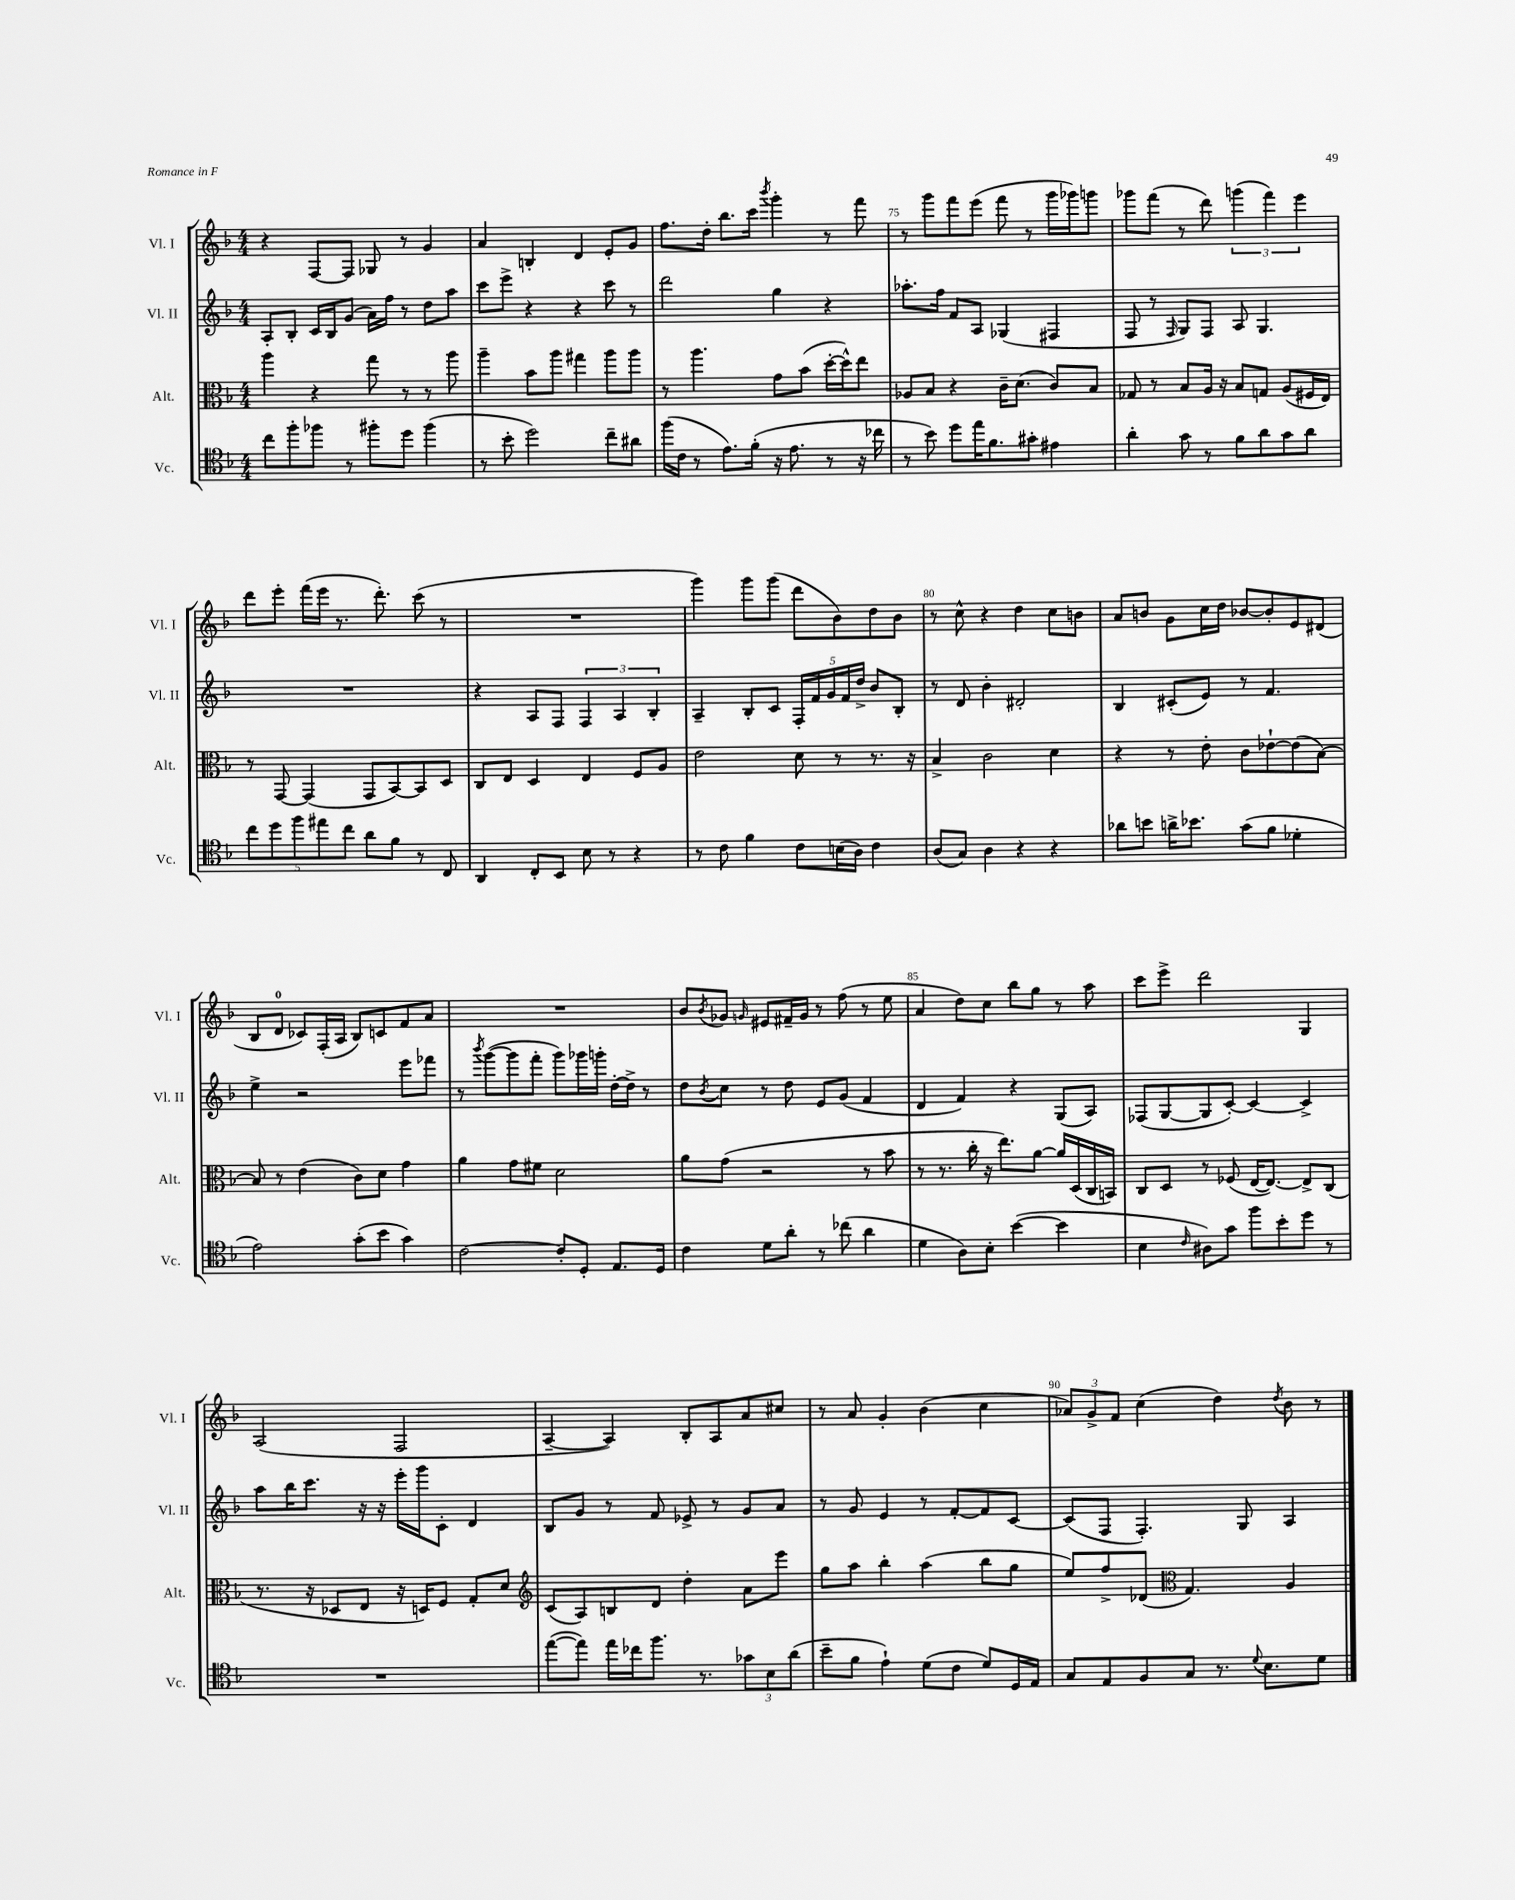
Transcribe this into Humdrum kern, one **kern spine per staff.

**kern	**kern	**kern	**kern
*staff4	*staff3	*staff2	*staff1
*clefC4	*clefC3	*clefG2	*clefG2
*k[b-]	*k[b-]	*k[b-]	*k[b-]
*M4/4	*M4/4	*M4/4	*M4/4
8cc\L	4aa\	8A'/L	4r
8ff'\	.	8B-'/J	.
8ff-\J	4r	16c/LL	[8F/L
.	.	16B-/J	.
8r	.	(8g/J	8F/]J
8ff#'\L	8gg\	16a\LL)	8G-/
.	.	16ff\JJ	.
8dd\J	8r	8r	8r
(4ff#\	8r	8dd\L	4g/
.	8aa\	8aa\J	.
=	=	=	=
8r	4aa~\	8ccc\L	4a/
8b-'\	.	8eee^\J	.
2dd\)	8b-\L	4r	4B'/
.	8aa\J	.	.
.	4gg#\	4r	4d/
8cc~\L	8aa\L	8ccc\	8e'/L
8a#\J	8aa\J	8r	8g/J
=	=	=	=
(16ff\LL	8r	2ddd\	8.ff\L
16c\JJ	.	.	.
8r	4.aa\	.	.
.	.	.	16dd'\Jk
8.e\L)	.	.	8.bb-\L
(16f'\Jk	.	.	16ccc\Jk
.	.	.	8qbbb-/
16r	8g\L	4gg\	4ggg'\
8.e\	.	.	.
.	(8b-\J	.	.
8r	[16dd'\LL	4r	8r
.	16dd^^\]J)	.	.
16r	8ee\J	.	8fff\
16cc-\	.	.	.
=	=	=	=
8r	8A-/L	8.aa-'\L	8r
8b-\)	8B-/J	.	8ggg\L
.	.	16ff\Jk	.
8dd\L	4r	8f/L	8fff\
16ee\K	.	8A/J	(8eee\J
8.f\	.	.	.
.	16c~\LK	(4G-/	8fff\
.	(8.d\J	.	.
8g#'\J	.	.	8r
4e#\	8c/L)	4F#/	16ggg\LL
.	.	.	16ggg-\J)
.	8B-/J	.	8ggg\J
=	=	=	=
4a'\	8G-/	8F/	8ggg-\L
.	8r	8r	(8fff\J
.	.	16qqF/	.
8g\	8B-/L	8G/L)	8r
8r	16A/Jk	8F/J	8ddd\)
.	16r	.	.
8f\L	8B-/L	8A/	(6ggg\
8a\	8G/J	4.G/	.
.	.	.	6fff\)
8g\	(8A/L	.	.
.	.	.	6eee\
8a\J	16F#/L	.	.
.	16E/JJ)	.	.
=	=	=	=
10cc\L	8r	1r	8ddd\L
10dd\	.	.	.
.	[8GG/	.	8eee'\J
10ff\	.	.	.
.	(4GG/]	.	(16fff\LL
10ee#\	.	.	.
.	.	.	16eee\JJ
.	.	.	8.r
10cc\J	.	.	.
8a\L	8GG/L	.	.
.	.	.	8.ddd'\)
8f\J	[8BB-/)	.	.
8r	8BB-/]	.	(8ccc\
8C/	8D/J	.	8r
=	=	=	=
4AA/	8C/L	4r	1r
.	8E/J	.	.
8C'/L	4D/	8A/L	.
8BB-/J	.	8F/J	.
8B-\	4E/	6F/	.
8r	.	.	.
.	.	6A/	.
4r	8F/L	.	.
.	.	6B-'/	.
.	8A/J	.	.
=	=	=	=
8r	2e\	4A~/	4ggg\)
8c\	.	.	.
4f\	.	8B-'/L	8ggg\L
.	.	8c/J	(8ggg\J
8c\L	8d\	20F'/LL	8ddd\L
.	.	20f/	.
.	.	20g/	.
(16B\L	8r	.	8b-\)
.	.	20f/	.
16A\JJ)	.	.	.
.	.	20dd^/JJ	.
4c\	8.r	8b-/L	8dd\
.	.	8B-'/J	8b-\J
.	16r	.	.
=	=	=	=
(8A/L	4B-^/	8r	8r
8G/J)	.	8d/	8cc^^\
4A\	2c\	4b-'\	4r
4r	.	2d#'/	4dd\
4r	4d\	.	8cc\L
.	.	.	8b\J
=	=	=	=
8a-\L	4r	4B-/	8a/L
8b\J	.	.	8b/J
16a^\LK	8r	(8c#'/L	8g\L
8.b-\J	.	.	.
.	8e'\	8e/J)	16cc\L
.	.	.	16dd\JJ
(8g\L	8c\L	8r	[8b-/L
8f\J	[8e-`\	4.f/	8b-'/]
4d-'\	(8e-\]	.	8e/
.	[8B-\J)	.	(8d#/J
=	=	=	=
2e\)	8B-/]	4ee^\	8B-/L
.	8r	.	8d/J
.	(4e\	2r	8c-/L)
.	.	.	(16F'/L
.	.	.	16A/JJ
(8g'\L	8c\L)	.	8B-/L)
8b-\J	8d\J	.	8c/
4g\)	4g\	8eee\L	8f/
.	.	8fff-\J	8a/J
=	=	=	=
[2c\	4a\	8r	1r
.	.	8qbbb-/	.
.	.	([8ggg\L	.
.	8g\L	8ggg\]	.
.	8f#\J	8fff'\J	.
8c'/]L	2d\	8ggg\L)	.
8D'/J	.	16ggg-\L	.
.	.	16ggg'\JJ	.
8.E/L	.	[16dd'\LL	.
.	.	16dd^\]JJ	.
.	.	8r	.
16D/Jk	.	.	.
=	=	=	=
4c\	8a\L	8dd\L	8b-/L
.	.	8qb-/	8qb-/
.	(8g\J	8cc\J	8g-/J
.	.	.	16qqg/
8d\L	2r	8r	8e#/L
8a'\J	.	8dd\	16f#~/L
.	.	.	16g/JJ
8r	.	8e/L	8r
(8cc-\	.	(8g/J	(8ff\
4a\	8r	4f/	8r
.	8b-\	.	8ee\
=	=	=	=
4d\	8r	4d/	4a/
.	8.r	.	.
8A\L)	.	4f/)	8dd\L)
.	16cc'\	.	.
8B-'\J	16r	.	8cc\J
.	8.ee\L)	.	.
([4b-\	.	4r	8bb-\L
.	[8a\J	.	8gg\J
4b-\]	16a/]LL	(8G/L	8r
.	(16D/	.	.
.	16C/	8A/J)	8aa\
.	16BB/JJ)	.	.
=	=	=	=
4B-\	8C/L	(8F-/L	8ccc\L
.	8D/J	[8G/	8eee^\J
16qqc/	.	.	.
8A#\L)	8r	8G/]	2ddd\
8g\J	(8F-/	[8c'/J)	.
8ff\L	[16E/LK	4c/_	.
.	8.E/_J)	.	.
8b-'\	.	.	.
8dd\J	8E^/]L	4c^/]	4G/
8r	(8C/J	.	.
=	=	=	=
1r	8.r	8aa\L	(2A/
.	.	16bb-\K	.
.	16r	8.ccc\J	.
.	8D-/L	.	.
.	8E/J	16r	.
.	.	16r	.
.	16r	16eee'\LL	2F/
.	16D/LK)	16ggg\J	.
.	8F/J	8c'\J	.
.	8G'/L	4d/	.
.	8d/J	.	.
=	=	=	=
*	*clefG2	*	*
([8ee\L	(8c/L	8B-/L	[4A~/
8ee\]J)	8A/)	8g/J	.
16ee\LL	8B/	8r	4A/])
16cc-\J	.	.	.
8.ff\J	8d/J	8f/	.
.	4dd'\	8e-^/	8B-'/L
8.r	.	.	.
.	.	8r	8A/
12g-\L	8a\L	8g/L	8a/
12B-\	.	.	.
.	8eee\J	8a/J	8cc#/J
(12a\J	.	.	.
=	=	=	=
8b-~\L	8gg\L	8r	8r
8f\J	8aa\J	8g/	8a/
4e`\)	4bb-'\	4e/	4g'/
(8d\L	(4aa\	8r	(4b-\
8c\J	.	[8f'/L	.
8d/L)	8bb-\L	8f/]	4cc\
16D/L	8gg\J	[8c/J	.
16E/JJ	.	.	.
=	=	=	=
8G/L	8ee/L)	(8c/]L	12a-/L)
.	.	.	12g^/
8E/	8ff^/	8F/J	.
.	.	.	12f/J
8F/	(8d-/J	4.F'/)	(4cc\
*	*clefC3	*	*
8G/J	4.G/)	.	.
8.r	.	.	4dd\)
.	.	8G/	.
8qqd/	.	.	.
8.B-\L	.	.	.
.	.	.	8qdd/
.	4A/	4A/	8b-\
8d\J	.	.	8r
==	==	==	==
*-	*-	*-	*-
